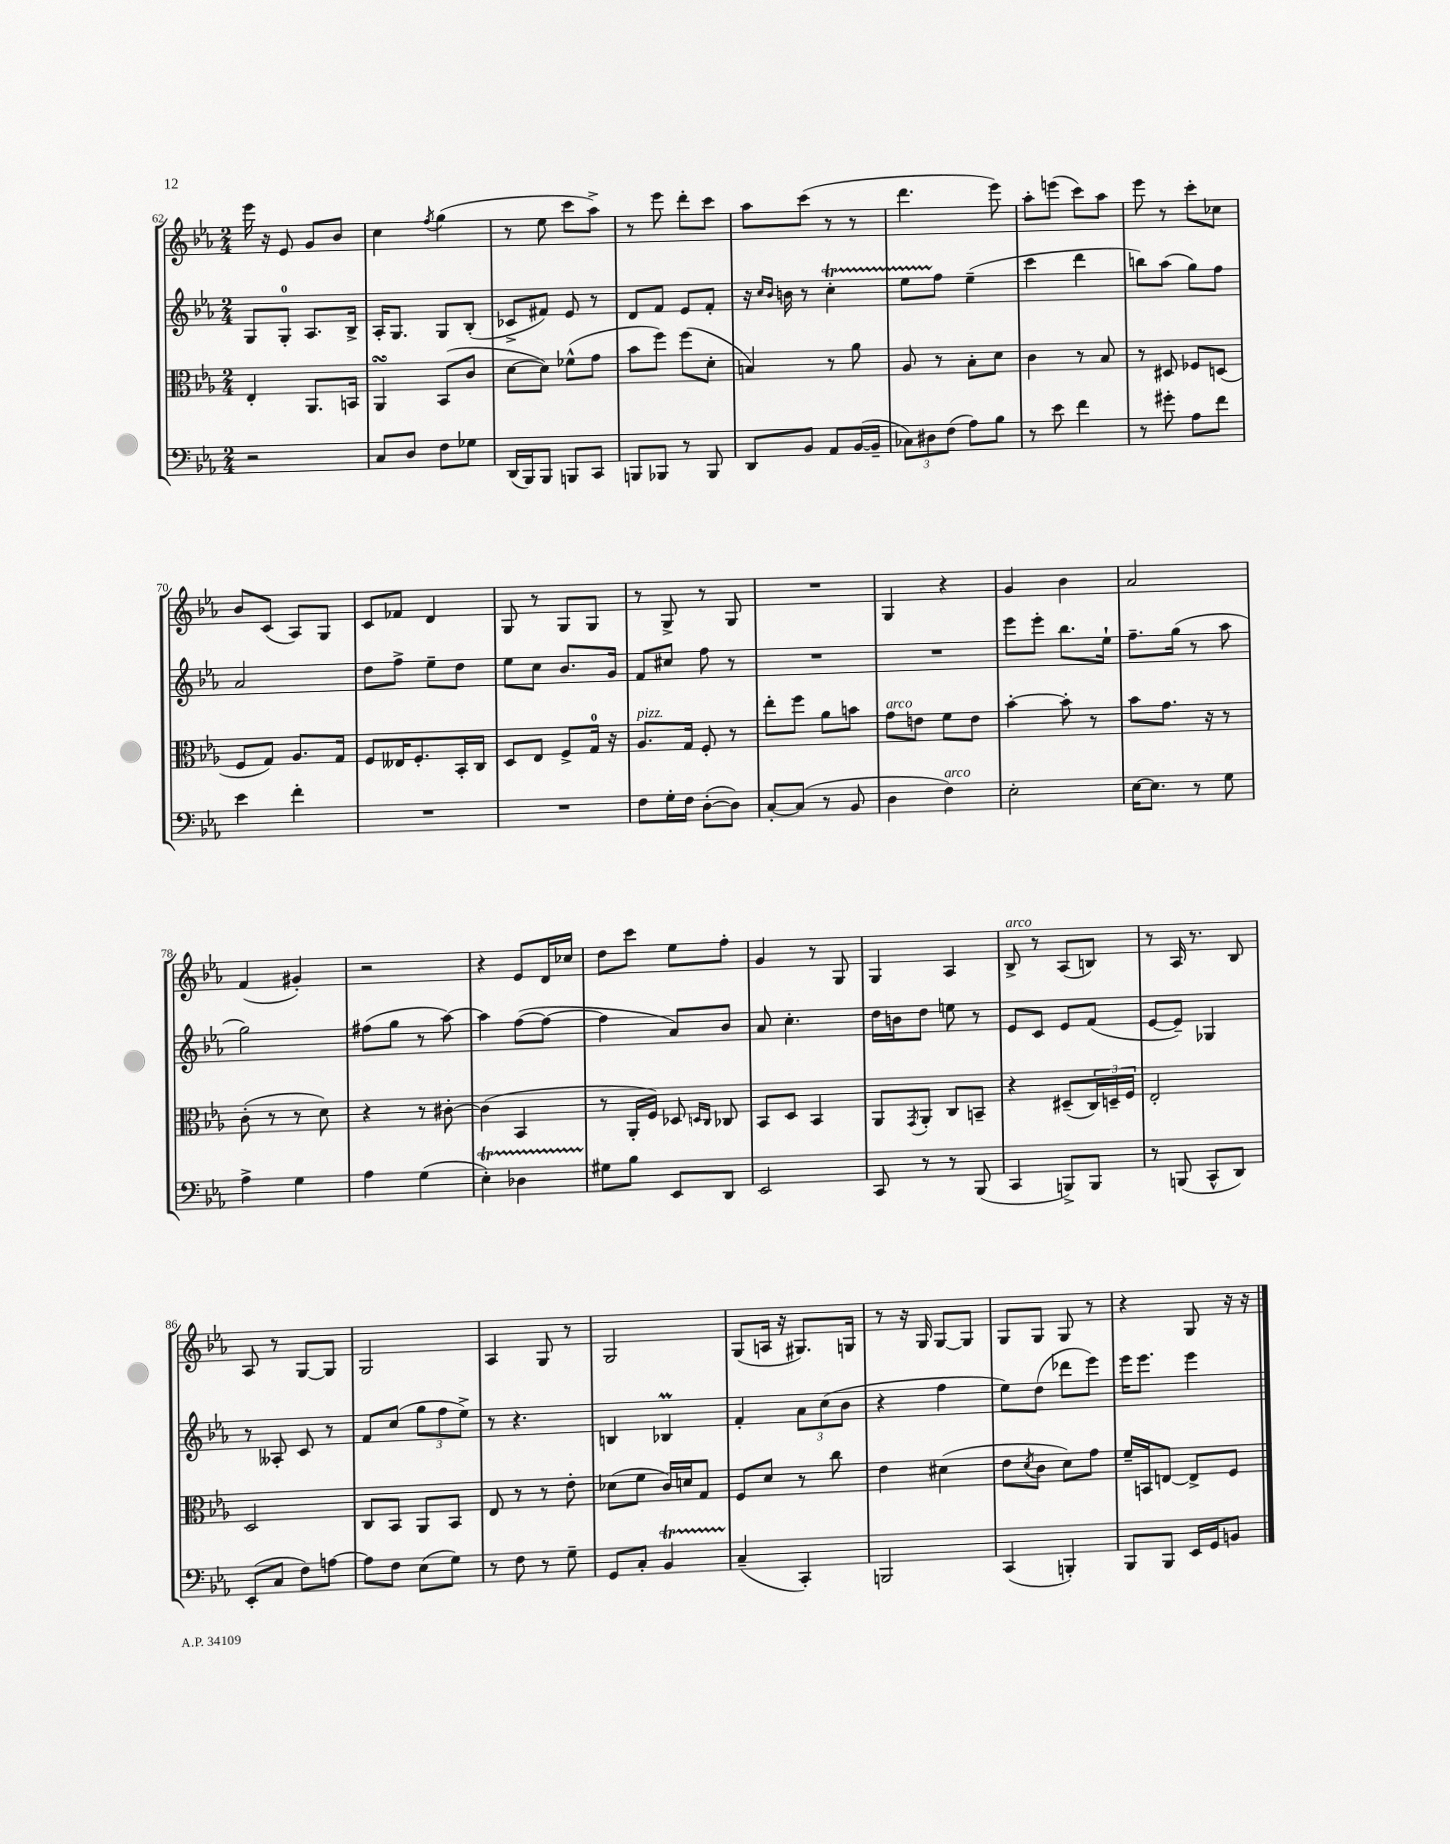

**kern	**kern	**kern	**kern
*staff4	*staff3	*staff2	*staff1
*clefF4	*clefC3	*clefG2	*clefG2
*k[b-e-a-]	*k[b-e-a-]	*k[b-e-a-]	*k[b-e-a-]
*M2/4	*M2/4	*M2/4	*M2/4
2r	4E-'	8G	16eee-
.	.	.	16r
.	.	8G'	8e-
.	8.AA-	8.A-	8g
.	.	.	8b-
.	16BB	16B-^	.
=	=	=	=
8C	4AA-	16A-'	4cc
.	.	8.G	.
8D	.	.	.
.	.	.	8qff
8F	(8BB-	8G	(4gg
8G-	8c	(8B-'	.
=	=	=	=
(16DD	[8d	8c-^	8r
16BBB-)	.	.	.
8BBB-	8d])	8f#)	8ee-
8BBB	(8f-^^	8e-	8ccc
8CC	8g	8r	8aa-^)
=	=	=	=
8BBB	8b-	8d	8r
8BBB-	8ff)	8f	8eee-
8r	(8ff	8e-	8ddd'
8BBB-	8d'	8f'	8ccc
=	=	=	=
8DD	4B)	16r	8aa-
.	.	16qqcc	.
.	.	16qqb-	.
.	.	16b	.
8BB-	.	8r	(8ccc
8AA-	8r	4cc'	8r
([16BB-	8a-	.	8r
16BB-~]	.	.	.
=	=	=	=
12C-)	8A-	8ee-	4.ddd
12D#	.	.	.
.	8r	8ff	.
(12F	.	.	.
8A-)	8B-'	(4ee-~	.
8B-	8d	.	8eee-)
=	=	=	=
8r	4c	4ccc	8aa-'
8e-	.	.	(8eee
4f	8r	4ddd	8ccc)
.	8B-	.	8aa-
=	=	=	=
8r	8r	8bb)	8eee-
8g#'	8D#	(8aa-	8r
8A-	8F-	8gg)	8ccc'
8f	(8D	8ff	8cc-
=	=	=	=
4e-	8F	2a-	8b-
.	8G)	.	(8c
4f'	8.A-	.	8A-)
.	.	.	8G
.	16G	.	.
=	=	=	=
2r	8F	8dd	8c
.	16E--	8ff^	8f-
.	8.F'	.	.
.	.	8ee-~	4d
.	16BB-'	8dd	.
.	16C	.	.
=	=	=	=
2r	8D	8ee-	8G
.	8E-	8cc	8r
.	8F^	8.b-	8G
.	16G	.	8G
.	16r	16g	.
=	=	=	=
8F	8.A-	8f	8r
16G'	.	8cc#	8G^
16F	16G	.	.
([8D'	8F'	8ff	8r
8D])	8r	8r	8G
=	=	=	=
[8C'	8ee-'	2r	2r
(8C]	8ff	.	.
8r	8a-	.	.
8BB-	8b	.	.
=	=	=	=
4D	8g	2r	4G
.	8e	.	.
4F)	8f	.	4r
.	8e	.	.
=	=	=	=
2E-'	[4b-'	8eee-	4g
.	.	8eee-'	.
.	8b-']	8.bb-	4b-
.	8r	.	.
.	.	16ee-`	.
=	=	=	=
[16E-	8b-	8.ff~	2a-
8.E-]	.	.	.
.	8.g	.	.
.	.	(16gg	.
8r	.	8r	.
.	16r	.	.
8G	8r	8aa-	.
=	=	=	=
4A-^	(8c'	2gg)	(4f
.	8r	.	.
4G	8r	.	4g#')
.	8d)	.	.
=	=	=	=
4A-	4r	(8ff#	2r
.	.	8gg	.
(4G	8r	8r	.
.	[8c#'	[8aa-)	.
=	=	=	=
4E-')	(4c#]	4aa-]	4r
4D-	4BB-	([8ff	8e-
.	.	8ff_	16d
.	.	.	16cc-
=	=	=	=
8G#	8r	4ff]	8dd
8B-	16AA-'	.	8ccc
.	16F)	.	.
8EE-	8D-	8a-)	8ee-
.	16qqD	.	.
.	16qqC	.	.
8DD	8C-	8b-	8ff'
=	=	=	=
2EE-	8BB-	8a-	4g
.	8D	4.cc'	.
.	4BB-	.	8r
.	.	.	8G
=	=	=	=
8CC	8AA-	16dd	4G
.	.	16b	.
.	8qGG	.	.
8r	8AA-'	8dd	.
8r	8C	8ee	4A-
(8BBB-	8BB~	8r	.
=	=	=	=
4CC	4r	8e-	8B-^
.	.	8c	8r
8BBB^)	(8D#~	8e-	(8A-
8BBB	24C)	(8f	8B)
.	24D~	.	.
.	24F	.	.
=	=	=	=
8r	2E-'	[8e-	8r
(8BBB	.	8e-~])	16A-
.	.	.	8.r
8CC^^	.	4G-	.
8DD)	.	.	8B-
=	=	=	=
(8EE-'	2D	8r	8A-
8C	.	8A--'	8r
8F)	.	8c	[8G
[8A	.	8r	8G]
=	=	=	=
8A]	8C	8f	2G
8F	8BB-	(8cc	.
(8E-	8AA-	12gg	.
.	.	12ff	.
8G)	8BB-	.	.
.	.	12ee-^)	.
=	=	=	=
8r	8E-	8r	4A-
8F	8r	4.r	.
8r	8r	.	8G
8G~	8e-'	.	8r
=	=	=	=
8GG	(8d-	4B	2G
8C'	8f	.	.
4BB-	16c)	4B-	.
.	16d	.	.
.	8G	.	.
=	=	=	=
(4C~	8F	4f'	(8G
.	8d	.	16A
.	.	.	16r
4CC')	8r	12a-	8.G#)
.	.	(12cc	.
.	8cc	.	.
.	.	12b-	.
.	.	.	16G
=	=	=	=
2BBB	4e-	4r	8r
.	.	.	16r
.	.	.	16G
.	(4d#	4ff	[8G
.	.	.	8G]
=	=	=	=
(4CC	8e-	8ee-)	8G
.	8qd	.	.
.	8c	(8dd	8G
4BBB')	8d)	8ddd-	8G
.	8g	8eee-)	8r
=	=	=	=
8BBB-	16f~	16eee-	4r
.	16BB	8.eee-	.
8BBB-	[8E	.	.
16EE-	8E^]	4eee-	8G
16GG	.	.	.
8BB	8F	.	16r
.	.	.	16r
==	==	==	==
*-	*-	*-	*-
